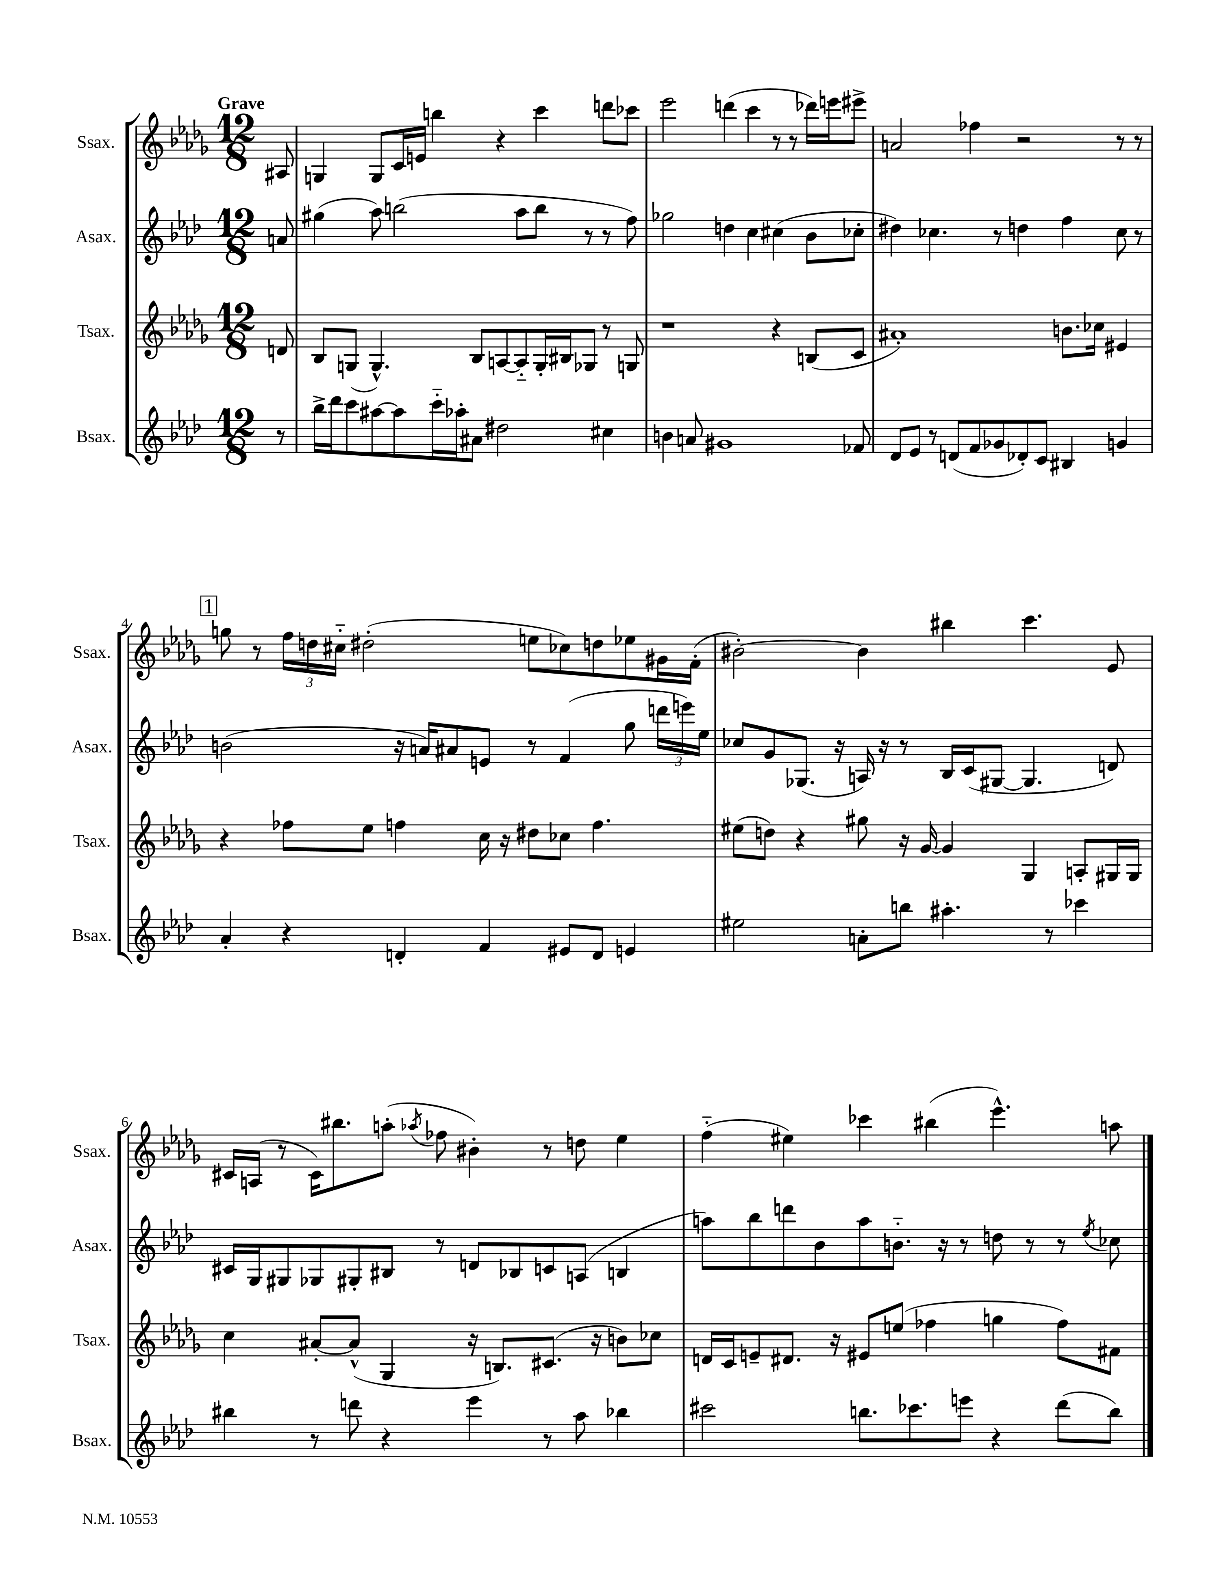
<<
\new StaffGroup <<
\new Staff = "s0" \with { instrumentName = "Ssax." shortInstrumentName = "Ssax." } {
    \clef treble \key des \major \numericTimeSignature \time 12/8 \partial 8 \tempo "Grave"
    \autoBeamOff ais8 |
    g4 g8[ c'16 e'16] b''4 r4 c'''4 d'''8[ ces'''8] |
    ees'''2 d'''4( c'''4 r8 r8 des'''16[) e'''16 eis'''8]-> |
    a'2 fes''4 r2 r8 r8 |
    \mark \markup { \box "1" } g''8 r8 \tuplet 3/2 { f''16[ d''16 cis''16]-_ } dis''2-.( e''8[ ces''8) d''8 ees''8 gis'16 f'16]-.( |
    bis'2~-.) bis'4 bis''4 c'''4. ees'8 |
    cis'16[ a16]( r8 cis'16[) bis''8. a''8]-.( \acciaccatura { aes''8 } fes''8 bis'4-.) r8 d''8 ees''4 |
    f''4-_( eis''4) ces'''4 bis''4( ees'''4.-^) a''8 \bar "|." |
}
\new Staff = "s1" \with { instrumentName = "Asax." shortInstrumentName = "Asax." } {
    \clef treble \key aes \major \numericTimeSignature \time 12/8 \partial 8
    \autoBeamOff a'8 |
    gis''4( aes''8) b''2( aes''8[ b''8] r8 r8 f''8) |
    ges''2 d''4 c''4 cis''4( bes'8[ ces''8]-. |
    dis''4) ces''4. r8 d''4 f''4 ces''8 r8 |
    \mark \markup { \box "1" } b'2( r16 a'16[) ais'8 e'8] r8 f'4( g''8 \tuplet 3/2 { d'''16[ e'''16) ees''16] } |
    ces''8[ g'8 ges8.]( r16 a16) r16 r8 bes16[ c'16( gis8]~ gis4. d'8) |
    cis'16[ g16 gis8 ges8 gis8-. bis8] r8 d'8[ bes8 c'8 a8]( b4 |
    a''8[) bes''8 d'''8 bes'8 a''8 b'8.]-_ r16 r8 d''8 r8 r8 \acciaccatura { ees''8 } ces''8 \bar "|." |
}
\new Staff = "s2" \with { instrumentName = "Tsax." shortInstrumentName = "Tsax." } {
    \clef treble \key des \major \numericTimeSignature \time 12/8 \partial 8
    \autoBeamOff d'8 |
    bes8[ g8]( g4.-^) bes8[ a8~ a8-_ g16-. bis16 ges8] r8 g8 |
    r1 r4 b8[( c'8] |
    ais'1-.) b'8.[ ces''16] eis'4 |
    \mark \markup { \box "1" } r4 fes''8[ ees''8] f''4 c''16 r16 dis''8[ ces''8] f''4. |
    eis''8[( d''8]) r4 gis''8 r16 ges'16~ ges'4 ges4 a8[-. gis16 gis16] |
    c''4 ais'8[~-. ais'8]-^( ges4 r16 b8.[) cis'8.]( r16 b'8[) ces''8] |
    d'16[ c'16 e'8-- dis'8.] r16 eis'8[ e''8]( fes''4 g''4 fes''8[) fis'8] \bar "|." |
}
\new Staff = "s3" \with { instrumentName = "Bsax." shortInstrumentName = "Bsax." } {
    \clef treble \key aes \major \numericTimeSignature \time 12/8 \partial 8
    \autoBeamOff r8 |
    bes''16[-> des'''16 c'''8 ais''8~ ais''8 c'''16-_ aes''16-. ais'8] dis''2 cis''4 |
    b'4 a'8 gis'1 fes'8 |
    des'8[ ees'8] r8 d'8[( f'8 ges'8 des'8-.) c'8] bis4 g'4 |
    \mark \markup { \box "1" } aes'4-. r4 d'4-. f'4 eis'8[ d'8] e'4 |
    eis''2 a'8[-. b''8] ais''4.-. r8 ces'''4 |
    bis''4 r8 d'''8 r4 ees'''4 r8 aes''8 bes''4 |
    cis'''2 b''8.[ ces'''8. e'''8] r4 des'''8[( b''8]) \bar "|." |
}
>>
>>
